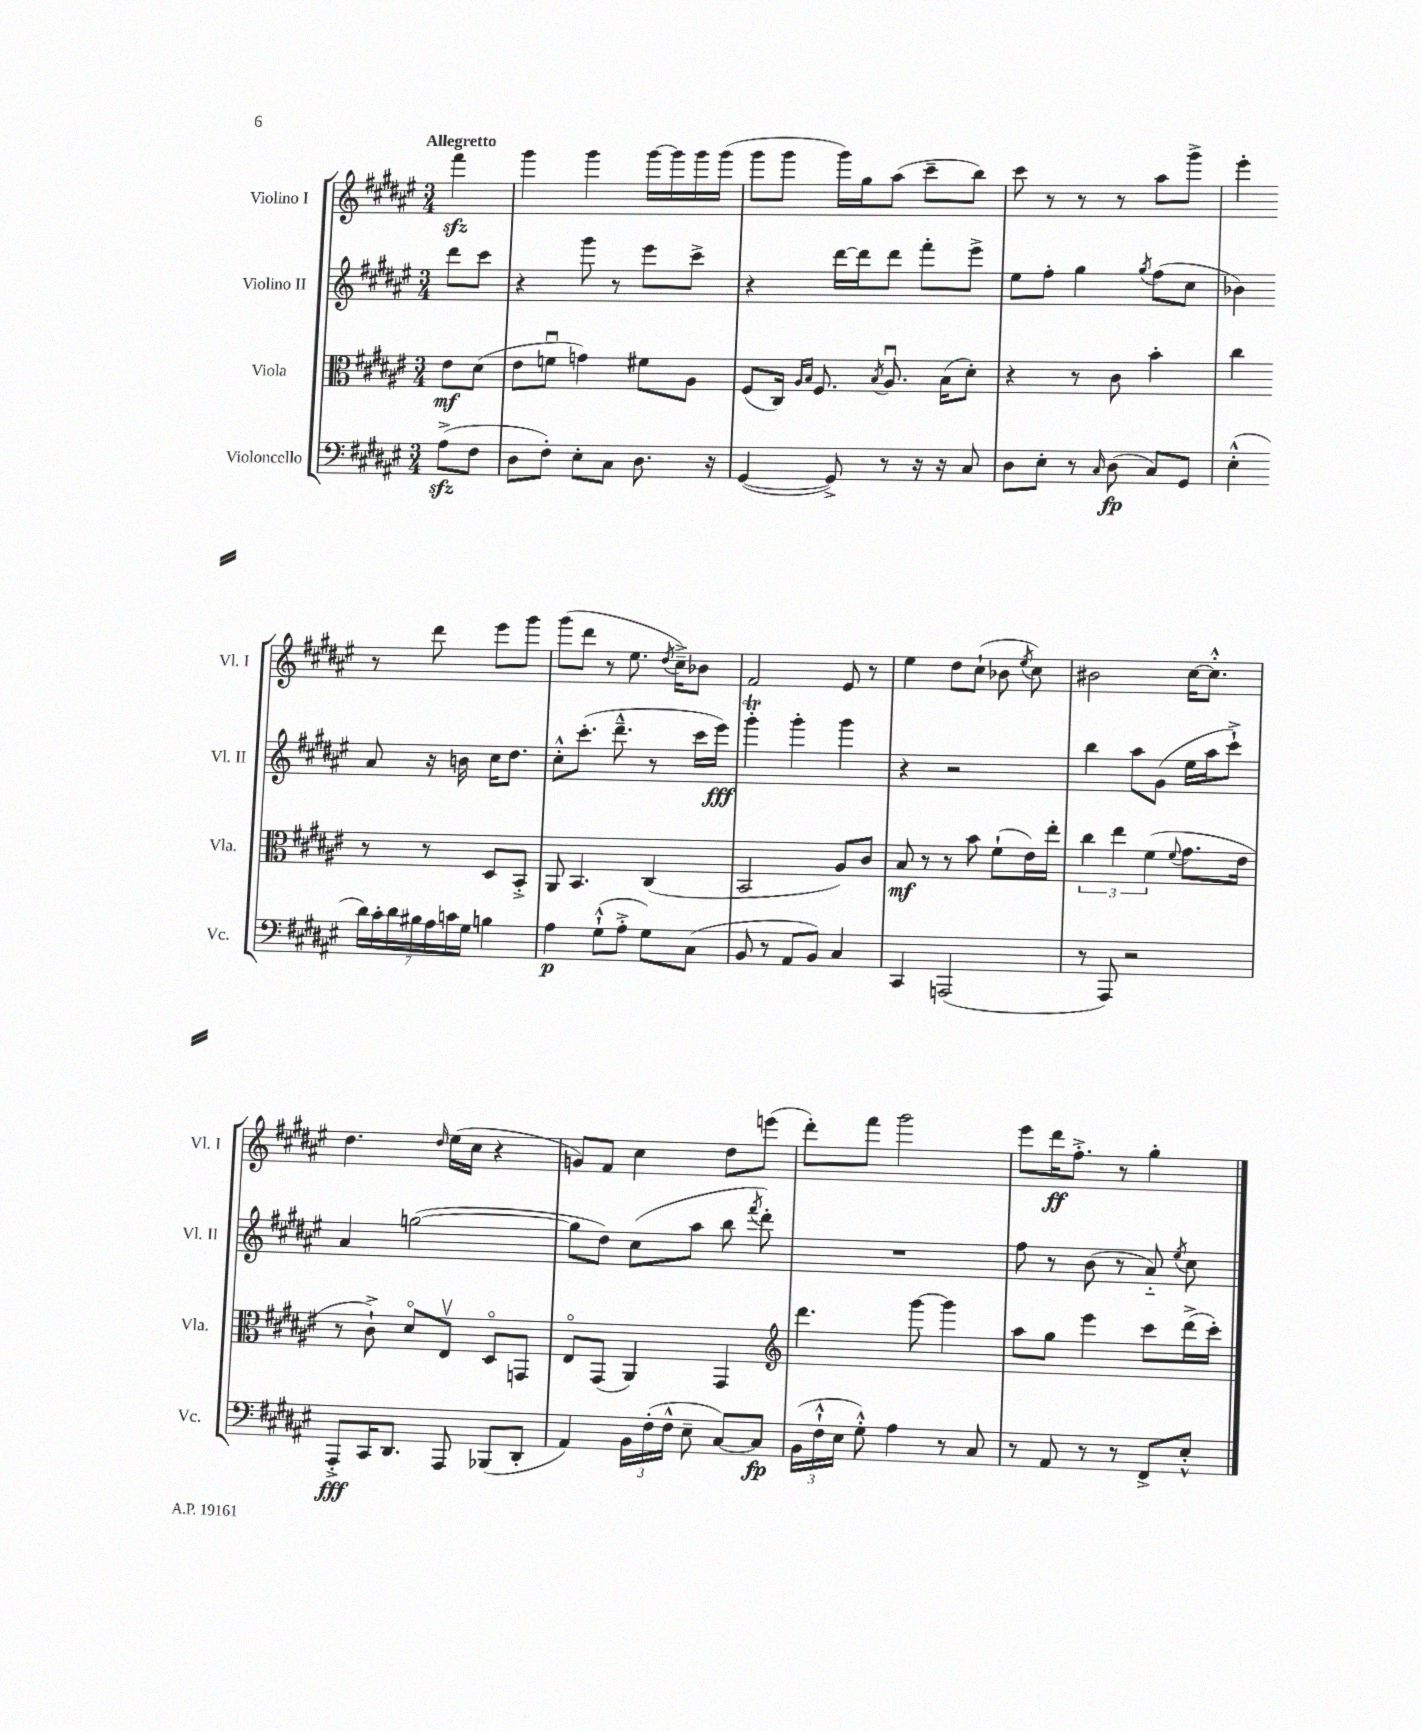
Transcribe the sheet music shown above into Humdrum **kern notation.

**kern	**kern	**kern	**kern
*staff4	*staff3	*staff2	*staff1
*clefF4	*clefC3	*clefG2	*clefG2
*k[f#c#g#d#a#e#]	*k[f#c#g#d#a#e#]	*k[f#c#g#d#a#e#]	*k[f#c#g#d#a#e#]
*M3/4	*M3/4	*M3/4	*M3/4
(8A#^\L	8e#\L	8ddd#\L	4fff#\
8F#\J	(8d#\J	8ccc#\J	.
=	=	=	=
8D#\L	8e#\L	4r	4ggg#\
8F#'\J)	8fu\J	.	.
8E#'\L	4g\)	8ggg#\	4ggg#\
8C#\J	.	8r	.
8.D#\	8f#\L	8eee#\L	[16ggg#\LL
.	.	.	16ggg#\]
.	8A#\J	8ccc#^\J	16ggg#\
16r	.	.	(16ggg#\JJ
=	=	=	=
([4GG#/	(8F#/L	4r	8ggg#\L
.	16C#/Jk)	.	8ggg#\J
.	16qqA#/LL	.	.
.	16qqB/JJ	.	.
.	8.F#/	.	.
8GG#^/])	.	[16ddd#\LL	16ggg#\LL)
.	.	16ddd#\]J	16gg#\J
.	8qB/	.	.
8r	8.A#u/	8ddd#\J	(8aa#\J
16r	.	8fff#'\L	8ccc#~\L
16r	(16B\LK	.	.
8C#/	8d#'\J)	8eee#^\J	8bb\J)
=	=	=	=
8D#\L	4r	8ee#\L	8ccc#\
8E#'\J	.	8ff#'\J	8r
8r	8r	4gg#\	8r
16qqC#/	.	.	.
(8D#\	8c#\	.	8r
.	.	8qgg#/	.
8C#/L)	4b'\	(8ff#\L	8aa#\L
8GG#/J	.	8cc#\J	8ggg#^\J
=	=	=	=
(4E#'^^\	4cc#\	4b-\)	4eee#'\
28d#\LL)	8r	8a#/	8r
28c#'\	.	.	.
28d#\	.	.	.
28B#\	.	.	.
.	8r	16r	8ddd#\
28A#\	.	.	.
28c\	.	.	.
.	.	16b\	.
28G#\JJ	.	.	.
4B\	8D#/L	16cc#\LK	8eee#\L
.	.	8.dd#\J	.
.	8BB'^/J	.	8ggg#\J
=	=	=	=
4A#\	8AA#/	8cc#'^^\L	(8ggg#\L
.	4.BB/	(8.ccc#'\J	8ddd#\J
(8G#`^^\L	.	.	8r
.	.	8.ddd#~^^\	.
8A#'^\J	.	.	8.ee#\
8G#\L)	(4C#/	8r	.
.	.	.	8qdd#/
.	.	.	16cc#~^\LK)
(8C#\J	.	16ccc#\LL	8b-\J
.	.	16eee#\JJ)	.
=	=	=	=
8BB/	2BB/	4ggg#'\	2f#/
8r	.	.	.
8AA#/L	.	4ggg#'\	.
8BB/J)	.	.	.
4C#/	8A#/L)	4ggg#\	8e#/
.	8c#/J	.	8r
=	=	=	=
4CC#/	8B/	4r	4ee#\
.	8r	.	.
(2AAA/	8r	2r	8dd#\L
.	8b\	.	(8cc#`\J
.	(8f#`\L	.	8b-\
.	.	.	8qee#/
.	16e#\L)	.	8cc#\)
.	16ee#'\JJ	.	.
=	=	=	=
8r	6cc#\	4bb\	2b#\
8AAA#/)	.	.	.
.	6ee#\	.	.
2r	.	8aa#\L	.
.	(6f#\	.	.
.	.	(8g#\J	.
.	8qqf#/	.	.
.	8.g#\L	16ee#\LL	[16cc#\LK
.	.	16aa#\J	8.cc#'^^\]J
.	.	8ccc#`^\J)	.
.	16e#\Jk	.	.
=	=	=	=
8AAA#'^/L	8r	4a#/	4.dd#\
16CC#/K	8c#`^\)	.	.
8.DD#/J	.	.	.
.	8d#o/L	([2gg\	.
.	.	.	16qqdd#/
8AAA#/	8E#v/J	.	(16ee#\LL
.	.	.	16cc#\JJ
(8BBB-/L	8D#o/L	.	4r
8DD#'/J	8GG/J	.	.
=	=	=	=
4AA#/)	8E#o/L	8gg\]L	8g/L)
.	(8GG#/J	8dd#\J)	8f#/J
24BB\LL	4AA#/)	(8cc#\L	4cc#\
(24F#'\	.	.	.
24F#^^\JJ	.	.	.
8E#~\	.	8aa#\J	.
[8C#/L)	4GG#/	8bb\	8dd#\L
.	.	8qfff#/	.
8C#/]J	.	8ddd#'\)	(8eee\J
=	=	=	=
*	*clefG2	*	*
(24BB\LL	4.ddd#\	2.r	8ddd#'\L)
24F#`^^\	.	.	.
24E#\JJ	.	.	.
8G#'^^\)	.	.	8fff#\J
4A#\	.	.	2ggg#\
.	[8ggg#\	.	.
8r	4ggg#\]	.	.
8C#/	.	.	.
=	=	=	=
8r	8aa#\L	8ff#\	8eee#\L
8AA#/	8gg#\J	8r	16ddd#\K
.	.	.	8.ff#'^\J
8r	4eee#\	(8b\	.
8r	.	8r	8r
8FF#^/L	8ccc#\L	8a#'~/)	4gg#'\
.	.	8qee#/	.
8E#'^^/J	(16ddd#^\L	8cc#\	.
.	16ccc#'\JJ)	.	.
==	==	==	==
*-	*-	*-	*-
